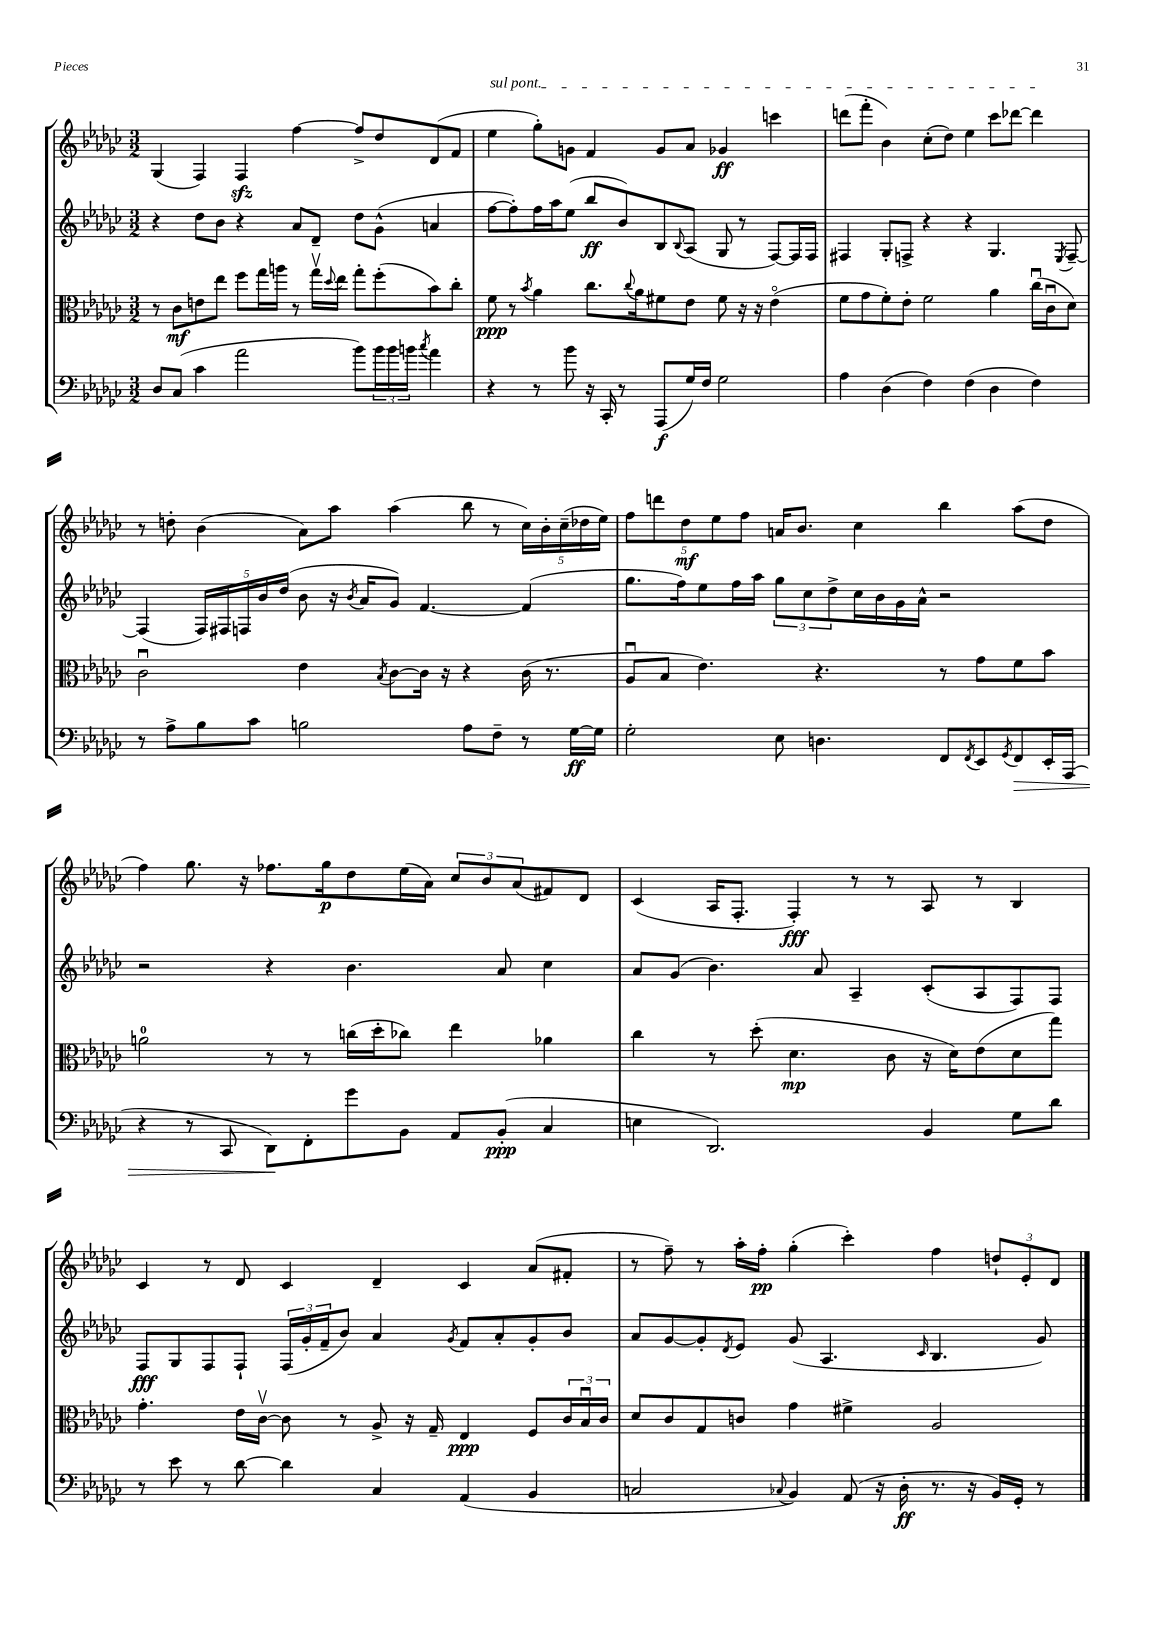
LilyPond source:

<<
\new StaffGroup <<
\new Staff = "s0" {
    \clef treble \key ges \major \numericTimeSignature \time 3/2
    ges4( f4) f4\sfz f''4~ f''8-> des''8 des'8( f'8 |
    \once \override TextSpanner.bound-details.left.text = \markup { \italic "sul pont." } ees''4\startTextSpan ges''8-.) g'8 f'4 g'8 aes'8 ges'4\ff c'''4 |
    d'''8( f'''8-. bes'4) ces''8-.( des''8) ees''4 ces'''8 des'''8~ des'''4\stopTextSpan |
    r8 d''8-. bes'4( aes'8) aes''8 aes''4( bes''8 r8 \tuplet 5/4 { ces''16) bes'16-. ces''16--( des''16 ees''16) } |
    \tuplet 5/4 { f''8 d'''8 des''8\mf ees''8 f''8 } a'16 bes'8. ces''4 bes''4 aes''8( des''8 |
    f''4) ges''8. r16 fes''8. ges''16\p des''8 ees''16( aes'16) \tuplet 3/2 { ces''8 bes'8 aes'8( } fis'8) des'8 |
    ces'4( aes16 f8.-. f4-.\fff) r8 r8 aes8 r8 bes4 |
    ces'4 r8 des'8 ces'4 des'4-- ces'4 aes'8( fis'8-. |
    r8 f''8--) r8 aes''16-. f''16-.\pp ges''4-.( ces'''4-.) f''4 \tuplet 3/2 { d''8-! ees'8-. des'8 } \bar "|." |
}
\new Staff = "s1" {
    \clef treble \key ges \major \numericTimeSignature \time 3/2
    r4 des''8 bes'8 r4 aes'8 des'8-- des''8 ges'8-^( a'4 |
    f''8~ f''8-.) f''16 aes''16 ees''8( bes''8\ff bes'8) bes8 \appoggiatura { bes8 } aes8( ges8 r8 f8~) f16 f16 |
    fis4 ges8-. f8-> r4 r4 ges4. \acciaccatura { ees8 } f8~-- |
    f4( \tuplet 5/4 { f16) fis16 f16 bes'16 des''16( } bes'8 r16 \acciaccatura { bes'8 } aes'16 ges'8) f'4.~ f'4( |
    ges''8. f''16) ees''8 f''16 aes''16 \tuplet 3/2 { ges''8 ces''8 des''8-> } ces''16 bes'16 ges'16 aes'16-^ r2 |
    r2 r4 bes'4. aes'8 ces''4 |
    aes'8 ges'8( bes'4.) aes'8 aes4-- ces'8-.( aes8 f8) f8 |
    f8\fff ges8 f8 f8-! \tuplet 3/2 { f16( ges'16-. f'16-- } bes'8) aes'4 \acciaccatura { ges'8 } f'8 aes'8-. ges'8-. bes'8 |
    aes'8 ges'8~ ges'8-. \acciaccatura { des'8 } ees'8 ges'8( aes4. \grace { ces'16 } bes4. ges'8) \bar "|." |
}
\new Staff = "s2" {
    \clef alto \key ges \major \numericTimeSignature \time 3/2
    r8 ces'8\mf e'8 ees''8 f''8 ges''16 a''16 r8 ges''16\upbow \appoggiatura { des''8 } ees''16 ges''8-. f''8-.( bes'8) ces''8-. |
    f'8\ppp r8 \acciaccatura { bes'8 } aes'4 ces''8. \appoggiatura { ces''8 } aes'16 fis'8 ees'8 fis'8 r16 r16 ees'4\flageolet( |
    f'8 ges'8 f'8-.) ees'8-. f'2 aes'4 ces''16\downbow( ces'16\downbow des'8) |
    ces'2\downbow ees'4 \acciaccatura { bes8 } ces'8~ ces'16 r16 r4 ces'16( r8. |
    aes8\downbow bes8 ees'4.) r4. r8 ges'8 f'8 bes'8 |
    a'2-0 r8 r8 c''16( des''16-. ces''8) ees''4 aes'4 |
    ces''4 r8 des''8-.( des'4.\mp ces'8 r16 des'16) ees'8( des'8 ges''8) |
    ges'4.-. ees'16 ces'16~\upbow ces'8 r8 aes8-> r16 ges16-- ees4\ppp f8 \tuplet 3/2 { ces'16 bes16\downbow ces'16 } |
    des'8 ces'8 ges8 c'8 ges'4 fis'4-> aes2 \bar "|." |
}
\new Staff = "s3" {
    \clef bass \key ges \major \numericTimeSignature \time 3/2
    des8 ces8( ces'4 aes'2 bes'8) \tuplet 3/2 { bes'16 bes'16 b'16 } \acciaccatura { ces''8 } aes'4 |
    r4 r8 bes'8 r16 ces,16-. r8 aes,,8\f( ges16) f16 ges2 |
    aes4 des4( f4) f4( des4 f4) |
    r8 aes8-> bes8 ces'8 b2 aes8 f8-- r8 ges16~\ff ges16 |
    ges2-. ees8 d4. f,8 \acciaccatura { f,8 } ees,8 \acciaccatura { ges,8 } f,8\> ees,16-. aes,,16( |
    r4 r8 ces,8 des,8\!) f,8-. ges'8 bes,8 aes,8 bes,8-.\ppp( ces4 |
    e4 des,2.) bes,4 ges8 des'8 |
    r8 ees'8 r8 des'8~ des'4 ces4 aes,4( bes,4 |
    c2 \appoggiatura { ces8 } bes,4) aes,8( r16 des16-.\ff r8. r16 bes,16) ges,16-. r8 \bar "|." |
}
>>
>>
\layout { \context { \Score \remove "Bar_number_engraver" } }
